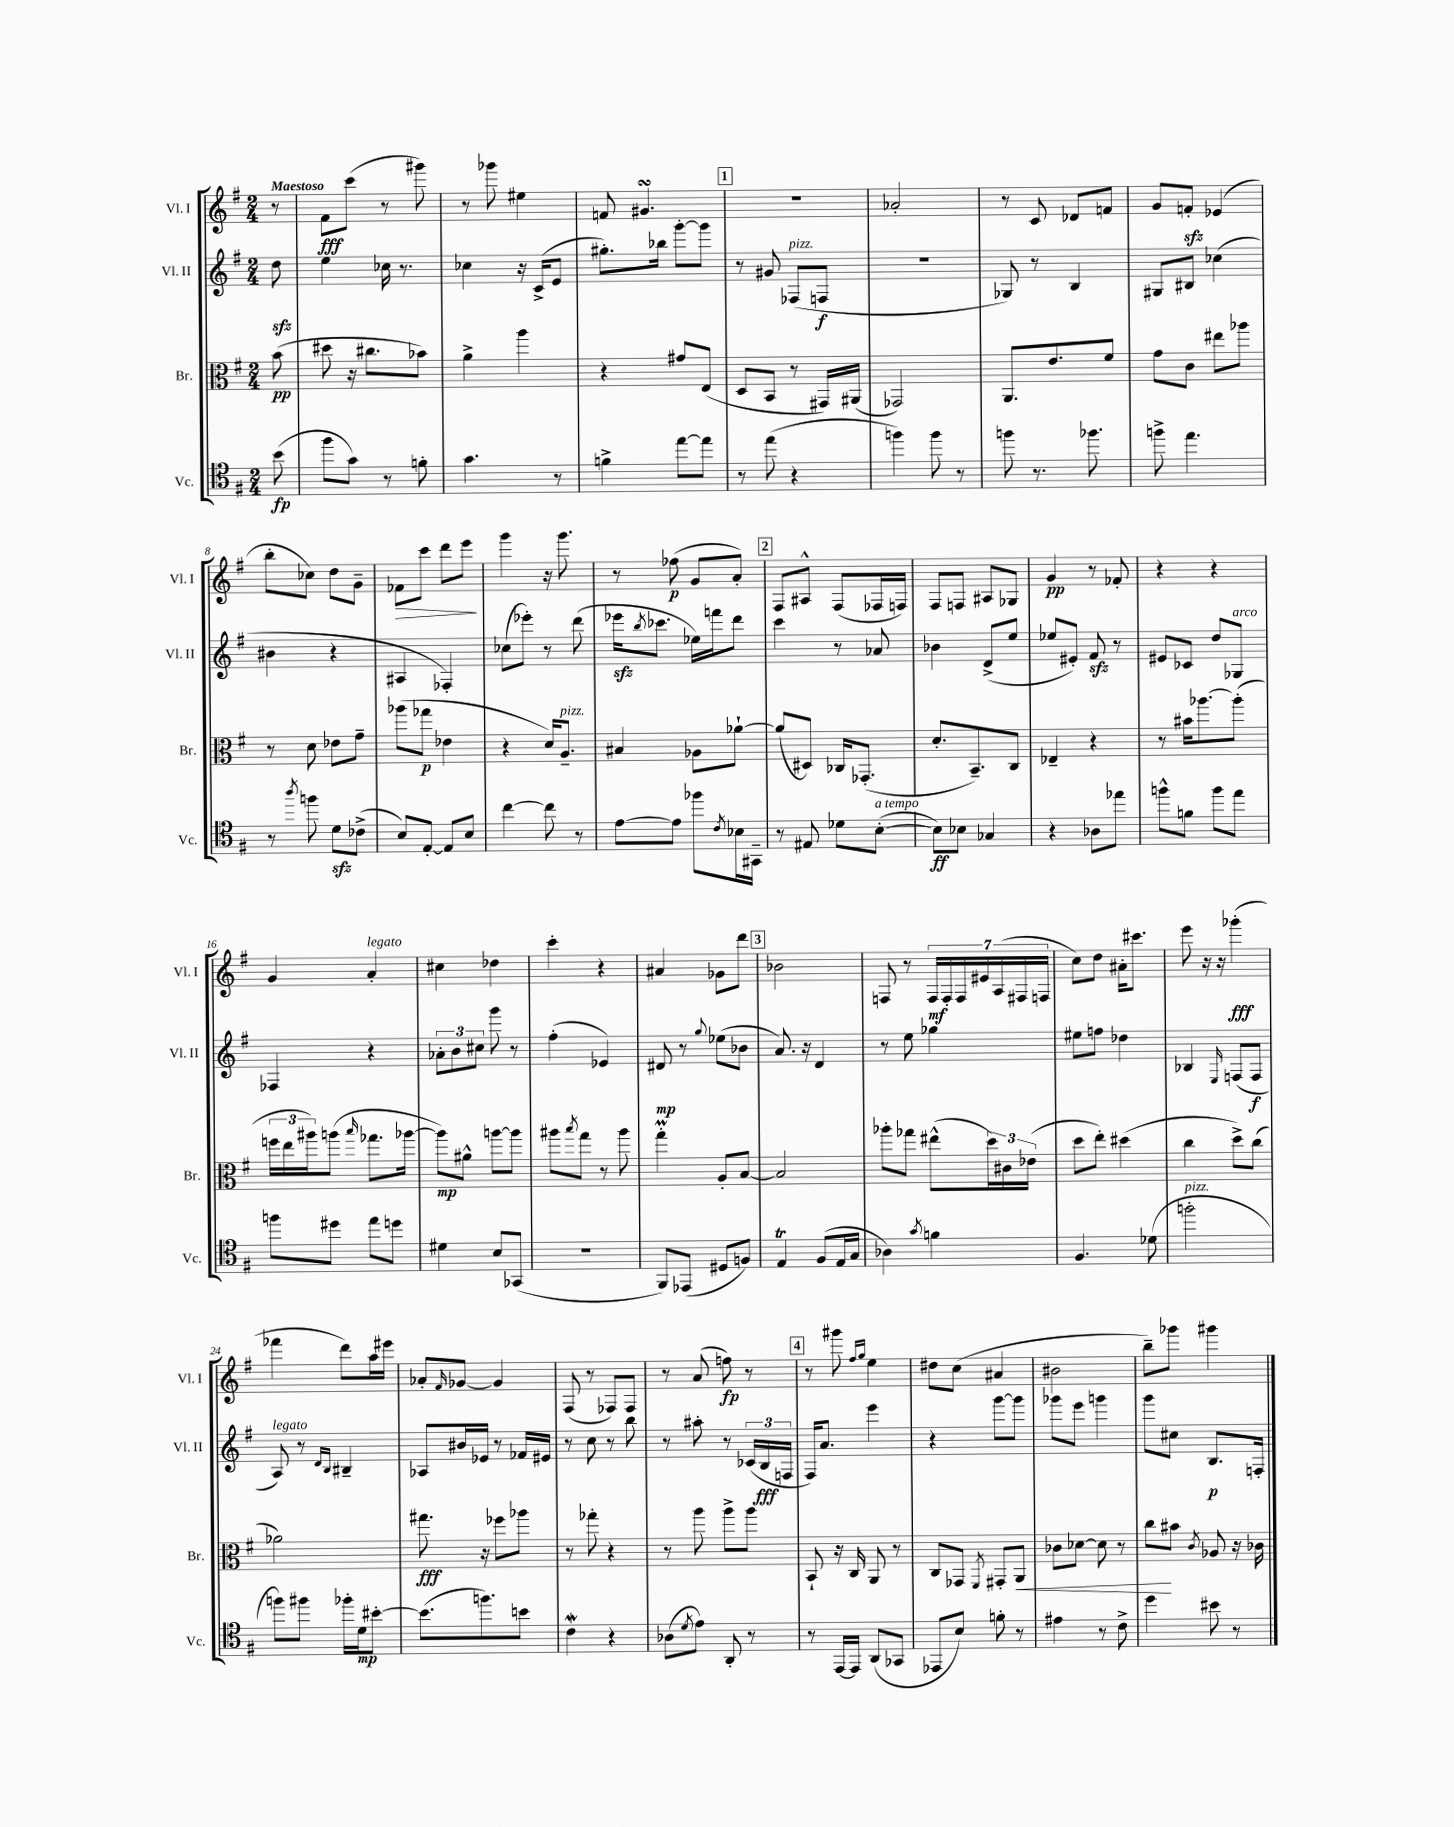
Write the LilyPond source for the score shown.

<<
\new StaffGroup <<
\new Staff = "s0" \with { instrumentName = "Vl. I" shortInstrumentName = "Vl. I" } {
    \clef treble \key g \major \numericTimeSignature \time 2/4 \partial 8 \tempo "Maestoso"
    r8 |
    fis'8\fff c'''8( r8 gis'''8) |
    r8 ges'''8 eis''4 |
    f'8 gis'4.\turn |
    \mark \markup { \box "1" } R2 |
    aes'2-. |
    r8 c'8 des'8 f'8 |
    g'8 f'8-.\sfz ees'4( |
    b''8-. ces''8) d''8 g'8-- |
    fes'8\> c'''8 d'''8 e'''8\! |
    g'''4 r16 g'''8. |
    r8 fes''8\p( g'8 a'8-.) |
    \mark \markup { \box "2" } fis8 ais8-^ fis8( fes16 f16) |
    fis8 f8 ais8 ges8 |
    g'4\pp r8 fes'8-. |
    r4 r4 |
    g'4 a'4-.^\markup { \italic "legato" } |
    cis''4 des''4 |
    c'''4-. r4 |
    ais'4 ges'8 d'''8 |
    \mark \markup { \box "3" } bes'2 |
    f8 r8 \tuplet 7/4 { f16\mf f16-. f16 eis'16 a16( fis16 f16 } |
    c''8) d''8 ais'16-. cis'''8. |
    e'''8 r16 r16 ges'''4-.\fff( |
    fes'''4 d'''8) a''16 eis'''16 |
    aes'8-. \grace { fis'16 } ges'8~ ges'4 |
    fis8( r8 fes8) fes8 |
    r8 a'8( f''8\fp) r8 |
    \mark \markup { \box "4" } r8 gis'''8 \grace { fis''16 g''16 } e''4 |
    dis''8 c''8( ais'4 |
    bis'2 |
    b''8--) ges'''8 gis'''4 \bar "|." |
}
\new Staff = "s1" \with { instrumentName = "Vl. II" shortInstrumentName = "Vl. II" } {
    \clef treble \key g \major \numericTimeSignature \time 2/4 \partial 8
    d''8\sfz |
    e''4 ces''16 r8. |
    ces''4 r16 c'16->( e'8 |
    gis''8.-.) bes''16 g'''8~-. g'''8 |
    \mark \markup { \box "1" } r8 gis'8 fes8^\markup { \italic "pizz." }( f8\f |
    R2 |
    ges8) r8 b4 |
    gis8 bis8 ces''4( |
    bis'4 r4 |
    ais4 fes4-.) |
    ces''8( ees'''8-.) r8 d'''8( |
    ees'''16\sfz \acciaccatura { b''8 } ces'''8. ees''16) f'''16 d'''8 |
    \mark \markup { \box "2" } c'''4 r8 aes'8 |
    bes'4 d'8->( e''8 |
    ees''8 eis'8-.) fis'8\sfz r8 |
    eis'8 ces'8 d''8 ges8^\markup { \italic "arco" } |
    fes4 r4 |
    \tuplet 3/2 { aes'8-. b'8 cis''8 } g'''8 r8 |
    fis''4-.( ees'4) |
    dis'8\mp r8 \appoggiatura { g''8 } ees''8( bes'8 |
    \mark \markup { \box "3" } a'8.) r16 d'4 |
    r8 e''8 ges''4 |
    eis''8 f''8 des''4 |
    bes4 \grace { e16 } f8( f8\f |
    a8^\markup { \italic "legato" }) r8 \grace { d'16 b16 } bis4-- |
    aes8 bis'16 ees'16 r8 fes'16 eis'16 |
    r8 c''8 r8 b''8 |
    r8 ais''8-. r8 \tuplet 3/2 { ces'16( b16\fff f16 } |
    \mark \markup { \box "4" } fis16) a'8. e'''4 |
    r4 g'''8~ g'''8 |
    ges'''8 e'''8 g'''4 |
    g'''8 cis''8 b8.\p f16-. \bar "|." |
}
\new Staff = "s2" \with { instrumentName = "Br." shortInstrumentName = "Br." } {
    \clef alto \key g \major \numericTimeSignature \time 2/4 \partial 8
    b'8\pp( |
    dis''8 r16 cis''8. bes'8) |
    a'4-> a''4 |
    r4 gis'8 e8( |
    \mark \markup { \box "1" } d8 b,8 r8 gis,16) ais,16( |
    ges,2) |
    a,8. e'8. fis'8 |
    g'8 c'8 eis''8 aes''8 |
    r8 d'8 ees'8 g'8-- |
    aes''8( ges''8\p ees'4 |
    r4 d'16) a8.--^\markup { \italic "pizz." } |
    bis4 aes8 aes'8~-! |
    \mark \markup { \box "2" } aes'8( dis8) ces16 ges,8.-.( |
    d'8.-. b,8.--) c8 |
    ees4-- r4 |
    r8 bis'16 aes''8.~ aes''8-.( |
    \tuplet 3/2 { f''16 e''16 ais''16) } a''8( \grace { b''16 } ges''8. aes''16~ |
    aes''8\mp) ais'8-^ a''8~ a''8 |
    ais''8 \acciaccatura { b''8 } g''8 r8 ais''8 |
    g''4-.\prall a8-. b8~ |
    \mark \markup { \box "3" } b2 |
    aes''8-. ges''8 eis''8-^( \tuplet 3/2 { d''16) cis'16 ees'16( } |
    d''8 e''8-.) dis''4( |
    c''4 d''8->) c''8( |
    aes'2) |
    gis''8.\fff r16 fes''8 aes''8 |
    r8 ges''8-. r4 |
    r8 a''8 a''8-> a''8 |
    \mark \markup { \box "4" } b,8-! r16 c16 a,8 r8 |
    c8 ges,8 \acciaccatura { fis,8 } gis,8-. a,8\< |
    ces'8 des'8~ des'8 r8 |
    c''8\! bis'8 \acciaccatura { c'8 } aes8 r16 ces'16 \bar "|." |
}
\new Staff = "s3" \with { instrumentName = "Vc." shortInstrumentName = "Vc." } {
    \clef tenor \key g \major \numericTimeSignature \time 2/4 \partial 8
    b'8\fp( |
    fis''8 g'8) r8 f'8-. |
    g'4. r8 |
    f'4-> e''8~ e''8 |
    \mark \markup { \box "1" } r8 e''8( r4 |
    f''4) f''8 r8 |
    f''8 r8. fes''8. |
    f''8-> e''4. |
    r8 \acciaccatura { a''8 } f''8 d'8\sfz ces'8->( |
    b8) e8~-. e8 b8 |
    c''4~ c''8 r8 |
    e'8~ e'8 fes''8 \acciaccatura { c'8 } bes16 gis,16-- |
    \mark \markup { \box "2" } r8 eis8 des'8 b8~-.^\markup { \italic "a tempo" }( |
    b8\ff) bes8 ges4 |
    r4 aes8 ees''8 |
    f''8-^ f'8 f''8 e''8 |
    f''8 dis''8 e''8 d''8 |
    dis'4 b8 ges,8( |
    R2 |
    fis,8) ees,8( dis8 f8) |
    \mark \markup { \box "3" } e4\trill fis8( e16 g16 |
    aes4) \acciaccatura { g'8 } f'4 |
    fis4. des'8( |
    f''2-.^\markup { \italic "pizz." } |
    f''8) fis''8 fes''16-. d'16\mp bis'8~-. |
    bis'8.( f''8.) b'8 |
    c'4\mordent r4 |
    aes8( \acciaccatura { d'8 } e'8) a,8-. r8 |
    \mark \markup { \box "4" } r8 e,16~ e,16 a,8( ges,8 |
    ees,8 b8) f'8-. r8 |
    eis'4 r8 c'8-> |
    d''4 bis'8 r8 \bar "|." |
}
>>
>>
